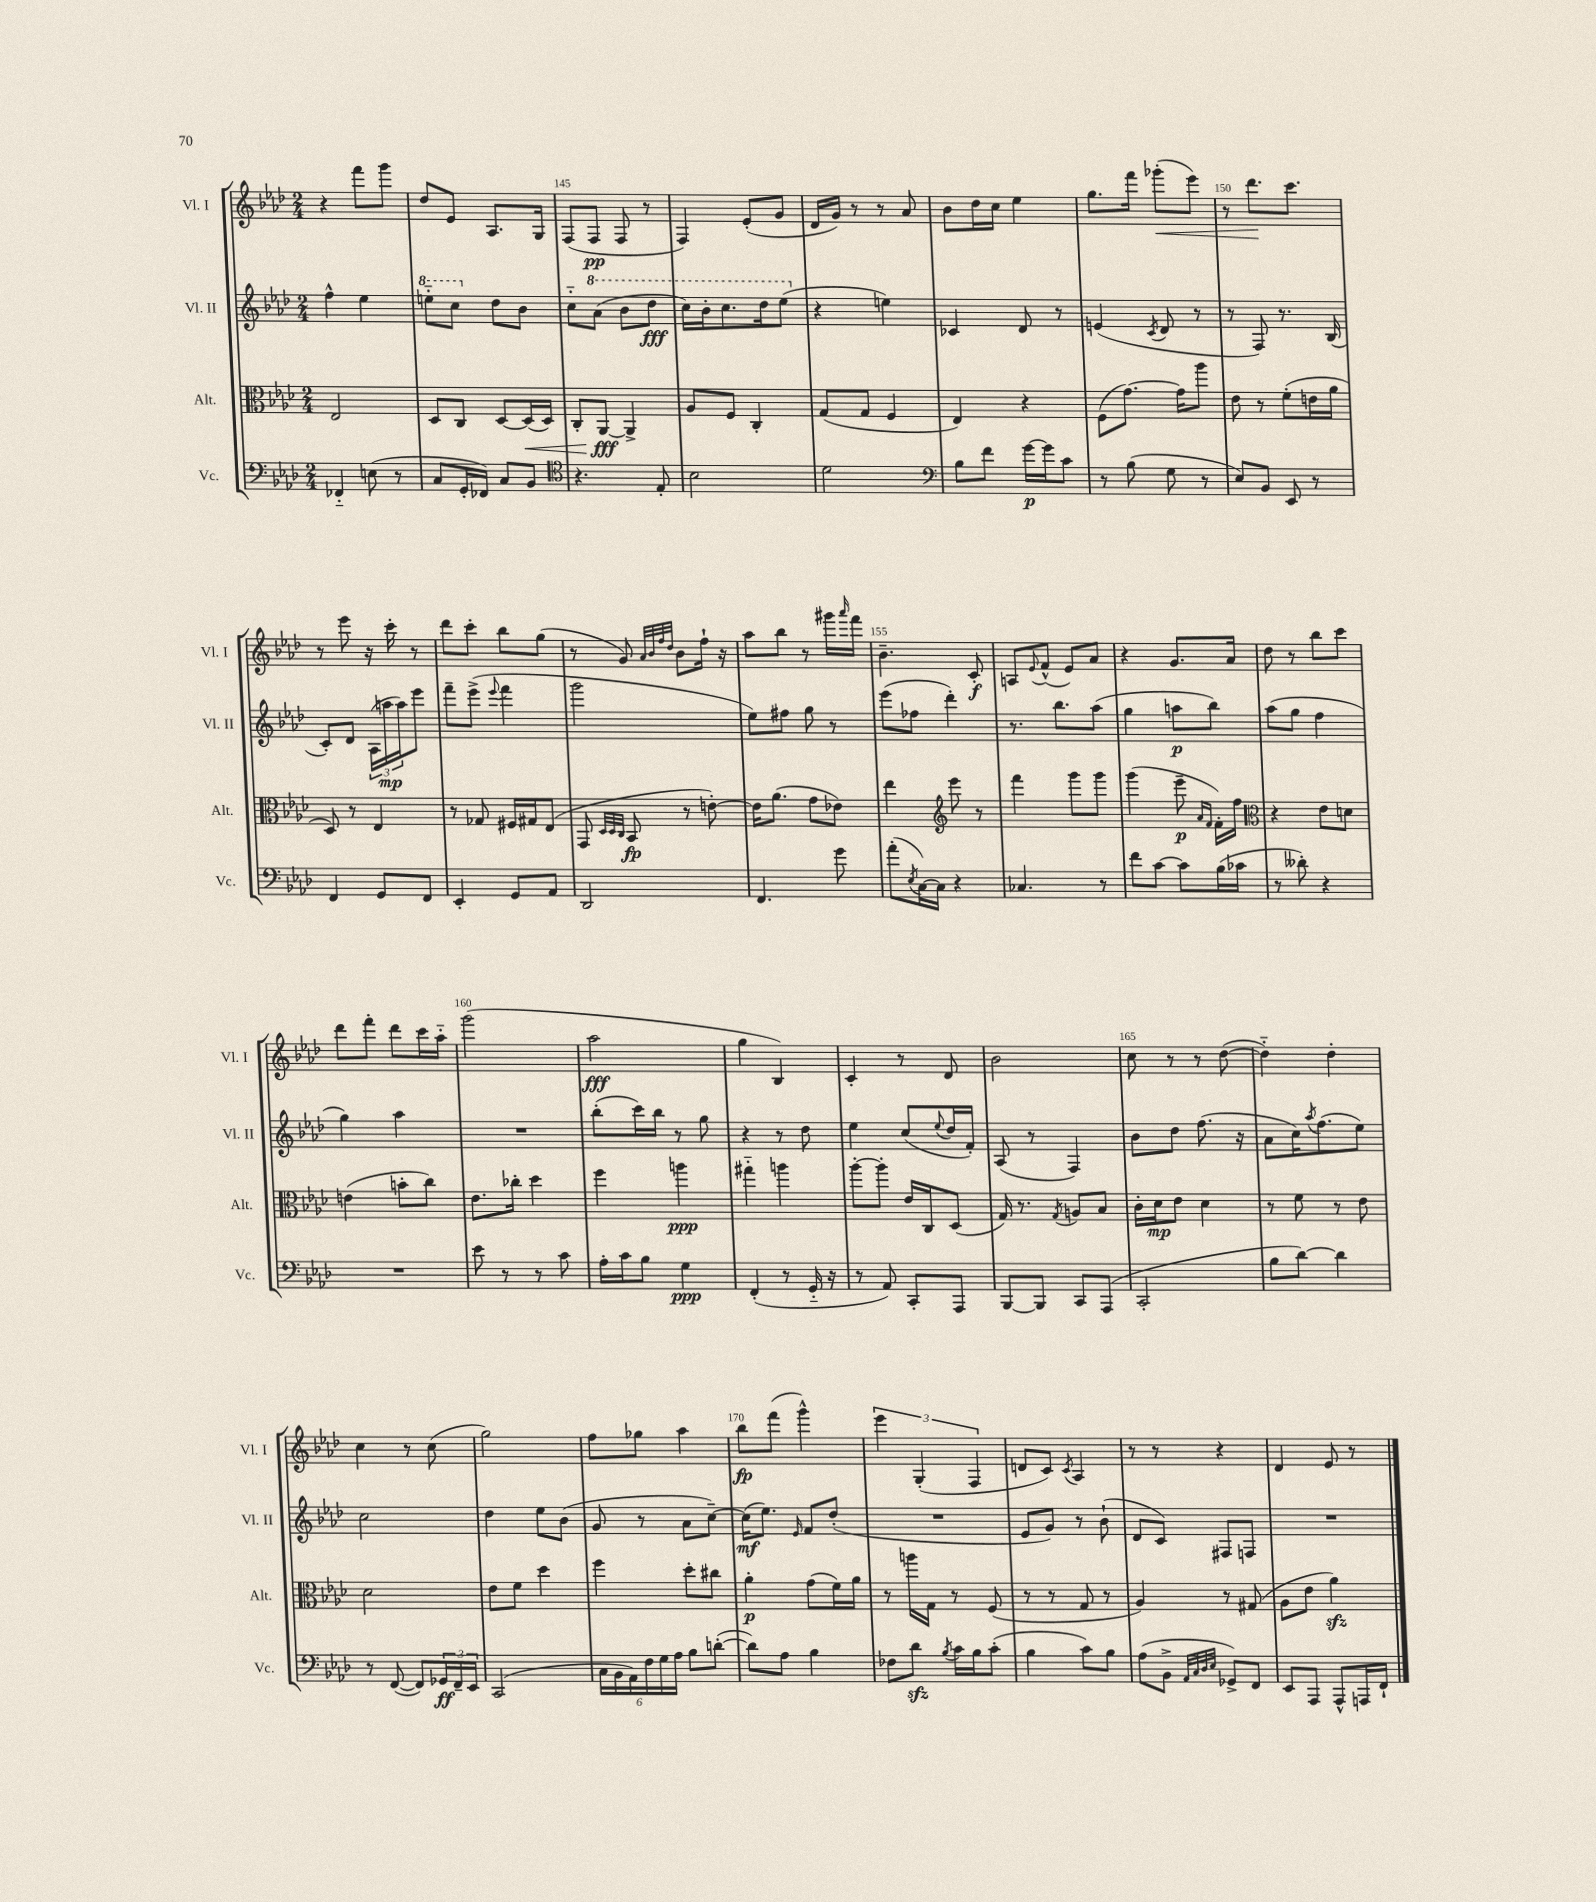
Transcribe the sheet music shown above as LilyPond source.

<<
\new StaffGroup <<
\new Staff = "s0" \with { instrumentName = "Vl. I" shortInstrumentName = "Vl. I" } {
    \clef treble \key aes \major \numericTimeSignature \time 2/4
    r4 f'''8 g'''8 |
    des''8 ees'8 aes8. g16 |
    f8( f8\pp f8 r8 |
    f4) ees'8-.( g'8 |
    des'16 g'16) r8 r8 aes'8 |
    bes'8 des''16 c''16 ees''4 |
    g''8. f'''16 ges'''8-.\<( ees'''8) |
    r8 des'''8.\! c'''8. |
    r8 ees'''8 r16 c'''16-. r8 |
    des'''8 c'''8-. bes''8 g''8( |
    r8 g'8) \grace { aes'32 bes'32 f''32 des''32 } bes'8 f''16-! r16 |
    aes''8 bes''8 r8 gis'''16 \grace { aes'''16 } f'''16 |
    bes'4.-- c'8-.\f |
    a8 \appoggiatura { ees'8 } f'8-^( ees'8) aes'8 |
    r4 g'8. aes'16 |
    des''8 r8 bes''8 c'''8 |
    des'''8 f'''8-. des'''8 c'''16 aes''16-_ |
    g'''2( |
    aes''2\fff |
    g''4 bes4) |
    c'4-. r8 des'8 |
    bes'2 |
    c''8 r8 r8 des''8~( |
    des''4-_) des''4-. |
    c''4 r8 c''8( |
    g''2) |
    f''8 ges''8 aes''4 |
    bes''8\fp f'''8( g'''4-^) |
    \tuplet 3/2 { ees'''4 g4-.( f4 } |
    d'8 c'8) \acciaccatura { c'8 } aes4 |
    r8 r8 r4 |
    des'4 ees'8 r8 \bar "|." |
}
\new Staff = "s1" \with { instrumentName = "Vl. II" shortInstrumentName = "Vl. II" } {
    \clef treble \key aes \major \numericTimeSignature \time 2/4
    f''4-^ ees''4 |
    \ottava #1 e'''8-_ c'''8 \ottava #0 des''8 bes'8 |
    c''8-_ \ottava #1 aes''8( bes''8 des'''8\fff |
    c'''16) bes''16-. c'''8. des'''16 ees'''8( \ottava #0 |
    r4 e''4) |
    ces'4 des'8 r8 |
    e'4( \acciaccatura { c'8 } des'8 r8 |
    r8 f8) r8. bes16( |
    c'8-.) des'8 \tuplet 3/2 { aes16( a''16\mp a''16) } ees'''8 |
    f'''8-- ees'''8->( \appoggiatura { ees'''8 } f'''4 |
    g'''2 |
    ees''8) fis''8 g''8 r8 |
    ees'''8( fes''8 des'''4-.) |
    r8. bes''8. aes''8( |
    g''4 a''8\p bes''8) |
    aes''8( g''8 f''4 |
    g''4) aes''4 |
    R2 |
    bes''8-.( c'''16) bes''16 r8 g''8 |
    r4 r8 des''8 |
    ees''4 c''8( \appoggiatura { ees''8 } des''16 f'16-.) |
    aes8( r8 f4) |
    bes'8 des''8 f''8.( r16 |
    aes'8 c''16) \acciaccatura { aes''8 } f''8.( ees''8) |
    c''2 |
    des''4 ees''8 bes'8( |
    g'8 r8 aes'8 c''8~--) |
    c''16\mf( ees''8.) \grace { ees'16 } f'8 des''8-.( |
    R2 |
    ees'8 g'8) r8 bes'8-!( |
    des'8 c'8) fis8 f8 |
    R2 \bar "|." |
}
\new Staff = "s2" \with { instrumentName = "Alt." shortInstrumentName = "Alt." } {
    \clef alto \key aes \major \numericTimeSignature \time 2/4
    ees2 |
    des8 c8 des8~ des16\<( des16) |
    c8-. aes,8~\fff\! aes,4-> |
    aes8 f8 c4-. |
    g8( g8 f4 |
    ees4) r4 |
    f8( g'8.~) g'16 aes''8 |
    ees'8 r8 f'8-.( e'16 aes'16 |
    des8) r8 ees4 |
    r8 ges8 fis16 gis16 ees8( |
    g,8 \grace { des32 des32 c32 } bes,8\fp r8 e'8~-.) |
    e'16 aes'8.( g'8 ees'8) |
    ees''4 \clef treble ees'''8 r8 |
    f'''4 g'''8 g'''8 |
    g'''4( ees'''8--\p \grace { aes'16 f'16 } f'16-.) f''16 |
    \clef alto r4 ees'8 d'8 |
    e'4( b'8-. c''8) |
    ees'8. ces''16-. des''4 |
    f''4 a''4\ppp |
    gis''4-_ a''4 |
    aes''8~-. aes''8-. ees'16 c16 des8( |
    g16) r8. \acciaccatura { g8 } a8 bes8 |
    c'16-. des'16\mp ees'8 des'4 |
    r8 f'8 r8 ees'8 |
    des'2 |
    ees'8 f'8 des''4 |
    f''4 des''8-. cis''8 |
    aes'4-.\p g'8( f'16) aes'16 |
    r8 a''16 g16 r8 f8( |
    r8 r8 g8 r8 |
    aes4) r8 gis8( |
    aes8 ees'8 aes'4\sfz) \bar "|." |
}
\new Staff = "s3" \with { instrumentName = "Vc." shortInstrumentName = "Vc." } {
    \clef bass \key aes \major \numericTimeSignature \time 2/4
    fes,4-_ e8( r8 |
    c8 g,16-. fes,16) c8 bes,8 |
    \clef tenor r4. ees8-. |
    bes2 |
    des'2 |
    \clef bass bes8 f'8 g'16~\p g'16 c'8 |
    r8 bes8( g8 r8 |
    ees8) bes,8 ees,8 r8 |
    f,4 g,8 f,8 |
    ees,4-. g,8 aes,8 |
    des,2 |
    f,4. g'8 |
    aes'8-.( \acciaccatura { ees8 } c16~) c16 r4 |
    ces4. r8 |
    f'8 c'8~ c'8 bes16( ces'16 |
    r8 deses'8-.) r4 |
    R2 |
    ees'8 r8 r8 c'8 |
    aes16-. c'16 bes8 g4\ppp |
    f,4-.( r8 g,16-_ r16 |
    r8 aes,8) c,8-. aes,,8 |
    bes,,8~ bes,,8 c,8 aes,,8( |
    c,2-. |
    bes8 des'8~) des'4 |
    r8 f,8~( f,8) \tuplet 3/2 { ges,16\ff f,16-- ees,16 } |
    c,2( |
    \tuplet 6/4 { c16 bes,16 aes,16) f16 g16 aes16 } bes8 d'8~-.( |
    d'8) aes8 bes4 |
    fes8 des'8\sfz \acciaccatura { bes8 } c'16 bes16 c'8-.( |
    bes4 c'8) bes8 |
    aes8( bes,8-> \grace { aes,32 c32 des32 ees32 } ges,8->) f,8 |
    ees,8 aes,,8 aes,,8-^ a,,16 f,16-! \bar "|." |
}
>>
>>
\layout { \context { \Score currentBarNumber = #143 \override BarNumber.break-visibility = ##(#f #t #t) barNumberVisibility = #(every-nth-bar-number-visible 5) } }
